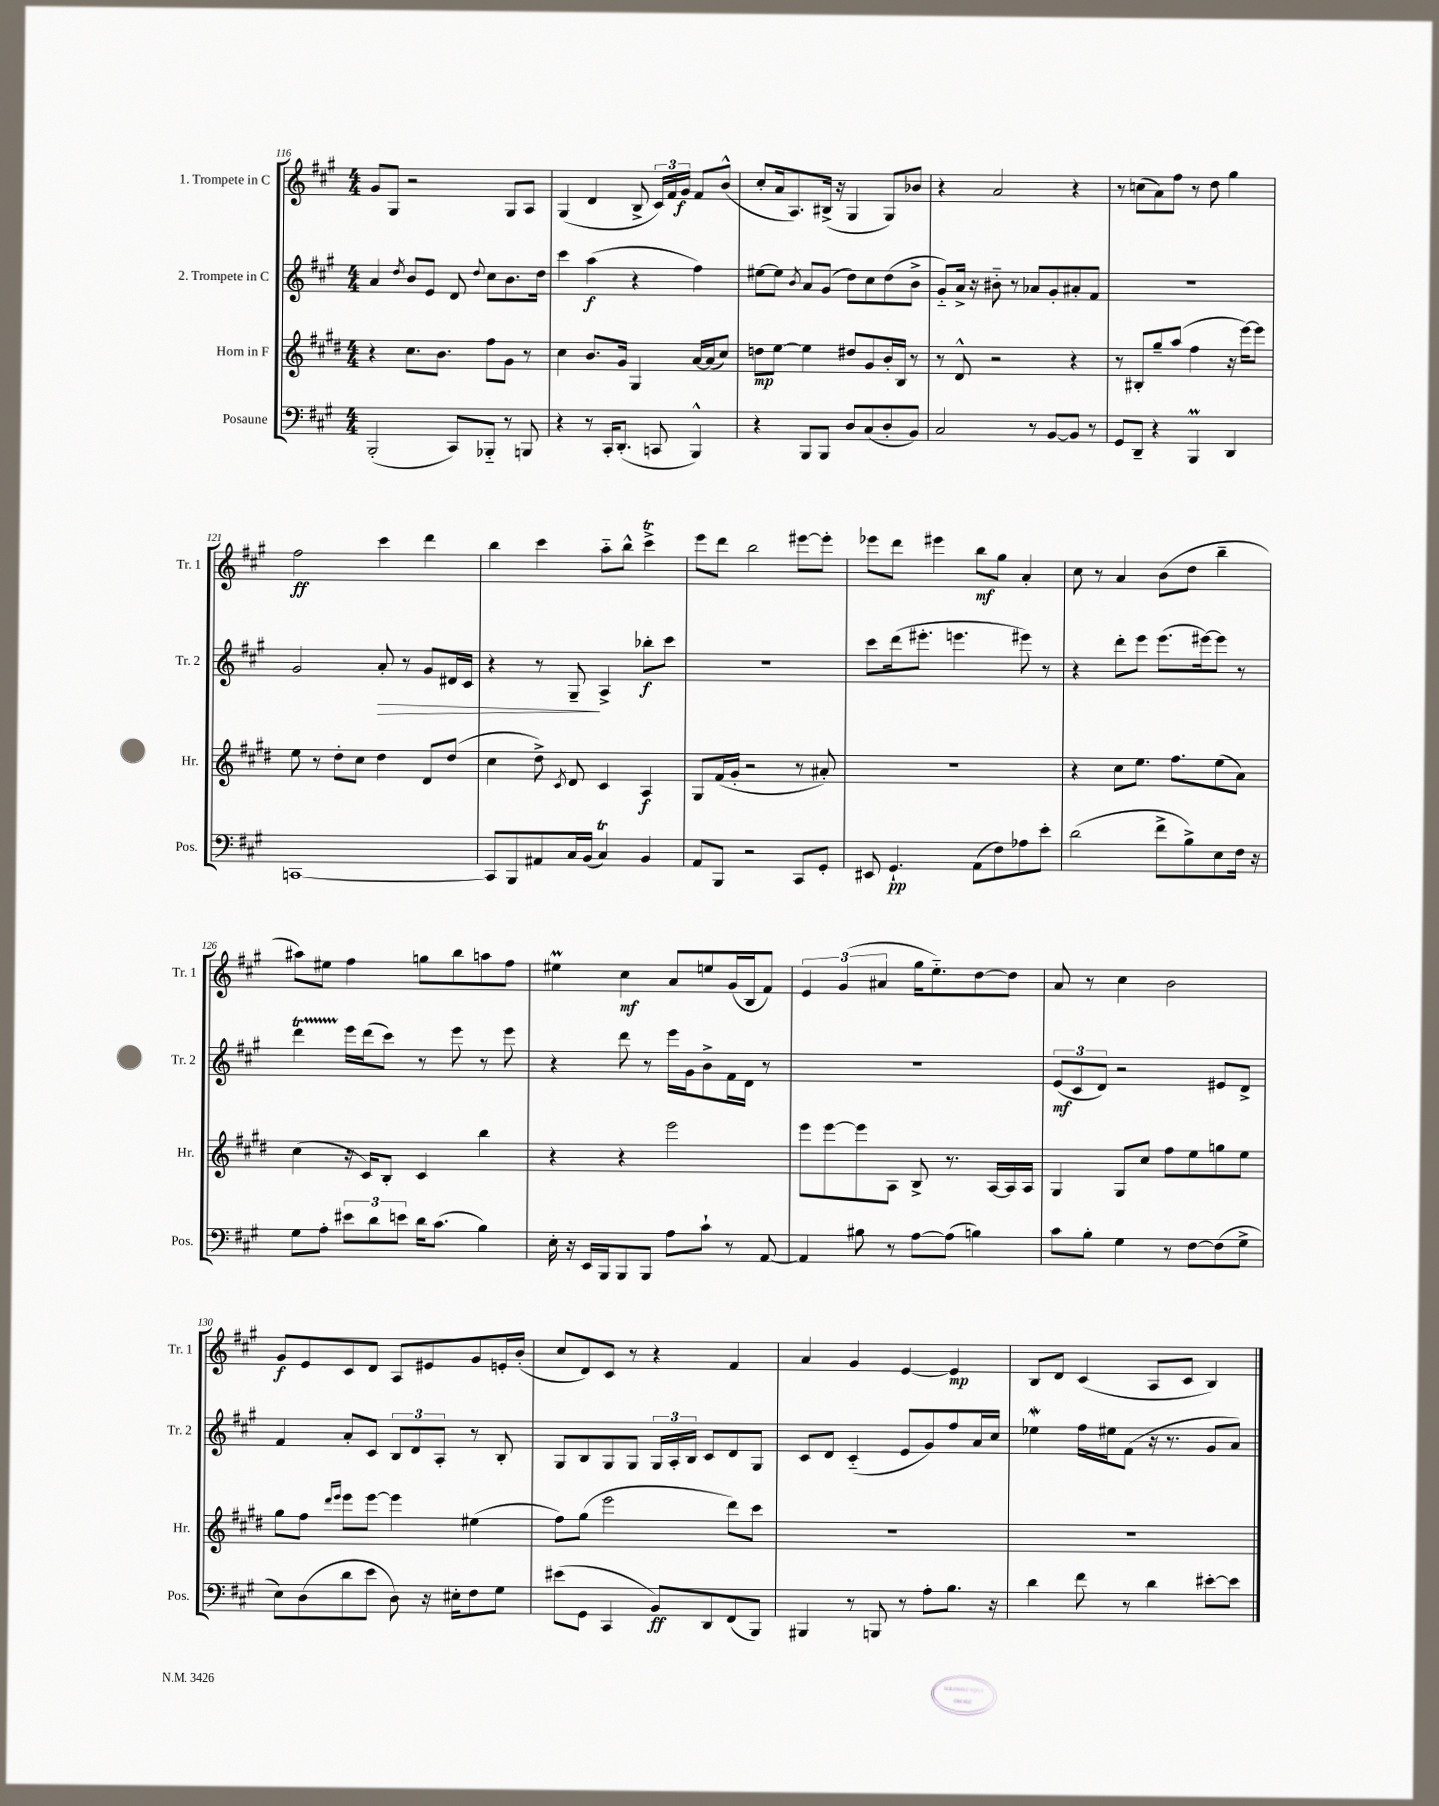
<<
\new StaffGroup <<
\new Staff = "s0" \with { instrumentName = "1. Trompete in C" shortInstrumentName = "Tr. 1" } {
    \clef treble \key a \major \numericTimeSignature \time 4/4
    \autoBeamOff gis'8[ gis8] r2 gis8[ a8] |
    gis4( d'4 b8-> \tuplet 3/2 { cis'16[) fis'16 gis'16]\f } fis'8[ b'8]-^( |
    cis''8[-. a'16 a8.) bis16]->( r16 gis4 gis8[) bes'8] |
    r4 a'2 r4 |
    r8 c''8[( a'8) fis''8] r8 d''8 gis''4 |
    fis''2\ff cis'''4 d'''4 |
    b''4 cis'''4 a''8[-_ b''8]-^ cis'''4->\trill |
    e'''8[ d'''8] b''2 eis'''8[~ eis'''8]-. |
    ees'''8[ d'''8] eis'''4 b''8[\mf gis''8] a'4-. |
    cis''8 r8 a'4 b'8[( d''8] b''4-- |
    ais''8[) eis''8] fis''4 g''8[ b''8 a''8 fis''8] |
    eis''4\prall cis''4\mf a'8[ e''8 gis'16( b16 fis'8]) |
    \tuplet 3/2 { e'4 gis'4( ais'4 } gis''16[ e''8.-_) d''8~ d''8] |
    a'8 r8 cis''4 b'2 |
    gis'8[\f e'8 cis'8 d'8] a8[ eis'8 gis'8 e'16-. b'16]-.( |
    cis''8[ d'8) cis'8] r8 r4 fis'4 |
    a'4 gis'4 e'4~ e'4\mp |
    b8[ d'8] cis'4( a8[ cis'8] b4) \bar "|." |
}
\new Staff = "s1" \with { instrumentName = "2. Trompete in C" shortInstrumentName = "Tr. 2" } {
    \clef treble \key a \major \numericTimeSignature \time 4/4
    \autoBeamOff a'4 \acciaccatura { d''8 } b'8[ e'8] d'8 \appoggiatura { d''8 } cis''8[ b'8. d''16] |
    cis'''4 a''4\f( r4 fis''4) |
    eis''8[~ eis''8] \acciaccatura { b'8 } a'8[ gis'8]( d''8[) cis''8 d''8( b'8]-> |
    gis'8[-_) a'16]-> r16 bis'8-_ r8 aes'8[ gis'8-. ais'8-. fis'8] |
    R1 |
    gis'2 a'8-.\> r8 gis'8[ dis'16 cis'16] |
    r4 r8 gis8--\! a4-> bes''8[-.\f cis'''8] |
    R1 |
    cis'''8[ d'''16( eis'''8.]-. e'''4. eis'''8) r8 |
    r4 d'''8[-. e'''8] e'''8.[( eis'''16~) eis'''8] r8 |
    d'''4\startTrillSpan e'''16[\stopTrillSpan d'''16( cis'''8]) r8 e'''8 r8 e'''8 |
    r4 d'''8 r8 e'''16[ gis'16 b'8-> fis'16 d'16] r8 |
    R1 |
    \tuplet 3/2 { e'8[\mf( cis'8 d'8]) } r2 eis'8[ d'8]-> |
    fis'4 a'8[-. cis'8] \tuplet 3/2 { b8[ d'8 a8]-. } r8 b8-. |
    gis8[ b8 gis8 gis8] \tuplet 3/2 { gis16[ a16-. b16] } cis'8[ d'8 gis8] |
    cis'8[ d'8] cis'4-_( e'8[ gis'8) fis''8 a'16 cis''16] |
    ees''4\mordent fis''16[ eis''16 fis'8]( r16 r8. gis'8[ a'8]) \bar "|." |
}
\new Staff = "s2" \with { instrumentName = "Horn in F" shortInstrumentName = "Hr." } {
    \clef treble \key e \major \numericTimeSignature \time 4/4
    \autoBeamOff r4 cis''8.[ b'8.] fis''8[ gis'8] r8 |
    cis''4 b'8.[ gis'16] gis4 a'16[~ a'16( cis''8]) |
    d''8[\mp e''8]~ e''4 dis''8[ gis'8 b'16-. b16] r8 |
    r8 dis'8-^ r2 r4 |
    r8 bis8[-. gis''8-- a''8]( fis''4 r16 e'''16[~) e'''8] |
    e''8 r8 dis''8[-. cis''8] dis''4 dis'8[ dis''8]( |
    cis''4 dis''8->) \acciaccatura { cis'8 } dis'8 cis'4 a4\f |
    gis8[ fis'16( gis'16]-. r2 r8 ais'8-.) |
    R1 |
    r4 cis''8[ e''8.] fis''8.[ e''8( a'8]) |
    cis''4( r16 cis'16[) b8]-. cis'4 b''4 |
    r4 r4 e'''2 |
    e'''8[ e'''8~ e'''8 a8] b8-> r8. a16[~ a16 a16] |
    gis4 gis8[ cis''8] fis''8[ e''8 g''8 e''8] |
    gis''8[ fis''8] \grace { dis'''16[ e'''16] } e'''8[ e'''8]~ e'''4 eis''4( |
    fis''8[) gis''8]( e'''2 dis'''8[) cis'''8] |
    R1 |
    R1 \bar "|." |
}
\new Staff = "s3" \with { instrumentName = "Posaune" shortInstrumentName = "Pos." } {
    \clef bass \key a \major \numericTimeSignature \time 4/4
    \autoBeamOff b,,2-.( cis,8[) bes,,8]-_ r8 b,,8 |
    r4 r8 cis,16[-. d,8.]-.( c,8 b,,4-^) |
    r4 b,,8[ b,,8] d8[ cis8( d8-. b,8]) |
    cis2 r8 b,8[~ b,8] r8 |
    gis,8[ d,8]-- r4 b,,4\prall d,4 |
    c,1~ |
    c,8[ b,,8 ais,8 cis16 b,16]( cis4\trill) b,4 |
    a,8[ b,,8] r2 cis,8[ gis,8]-. |
    eis,8 gis,4.-!\pp a,8[( fis8) aes8 e'8]-. |
    d'2( fis'8[-> b8->) e8 fis16] r16 |
    gis8[ a8]-. \tuplet 3/2 { eis'8[ d'8 e'8] } d'16[ cis'8.]( b4) |
    e16-. r16 e,16[ b,,16 b,,8 b,,8] a8[ cis'8]-! r8 a,8~ |
    a,4 bis8 r8 a8[~ a8]( b4) |
    cis'8[ b8]-. gis4 r8 fis8[~ fis8( gis8]-> |
    e8[) d8( d'8 e'8] d8) r16 eis16[-. fis8 gis8] |
    eis'8[( gis,8] cis,4 b,8[\ff) d,8 fis,8( b,,8]) |
    bis,,4 r8 b,,8 r8 a8[-. b8.] r16 |
    d'4 fis'8 r8 d'4 eis'8[~-. eis'8] \bar "|." |
}
>>
>>
\layout { \context { \Score currentBarNumber = #116 } }
